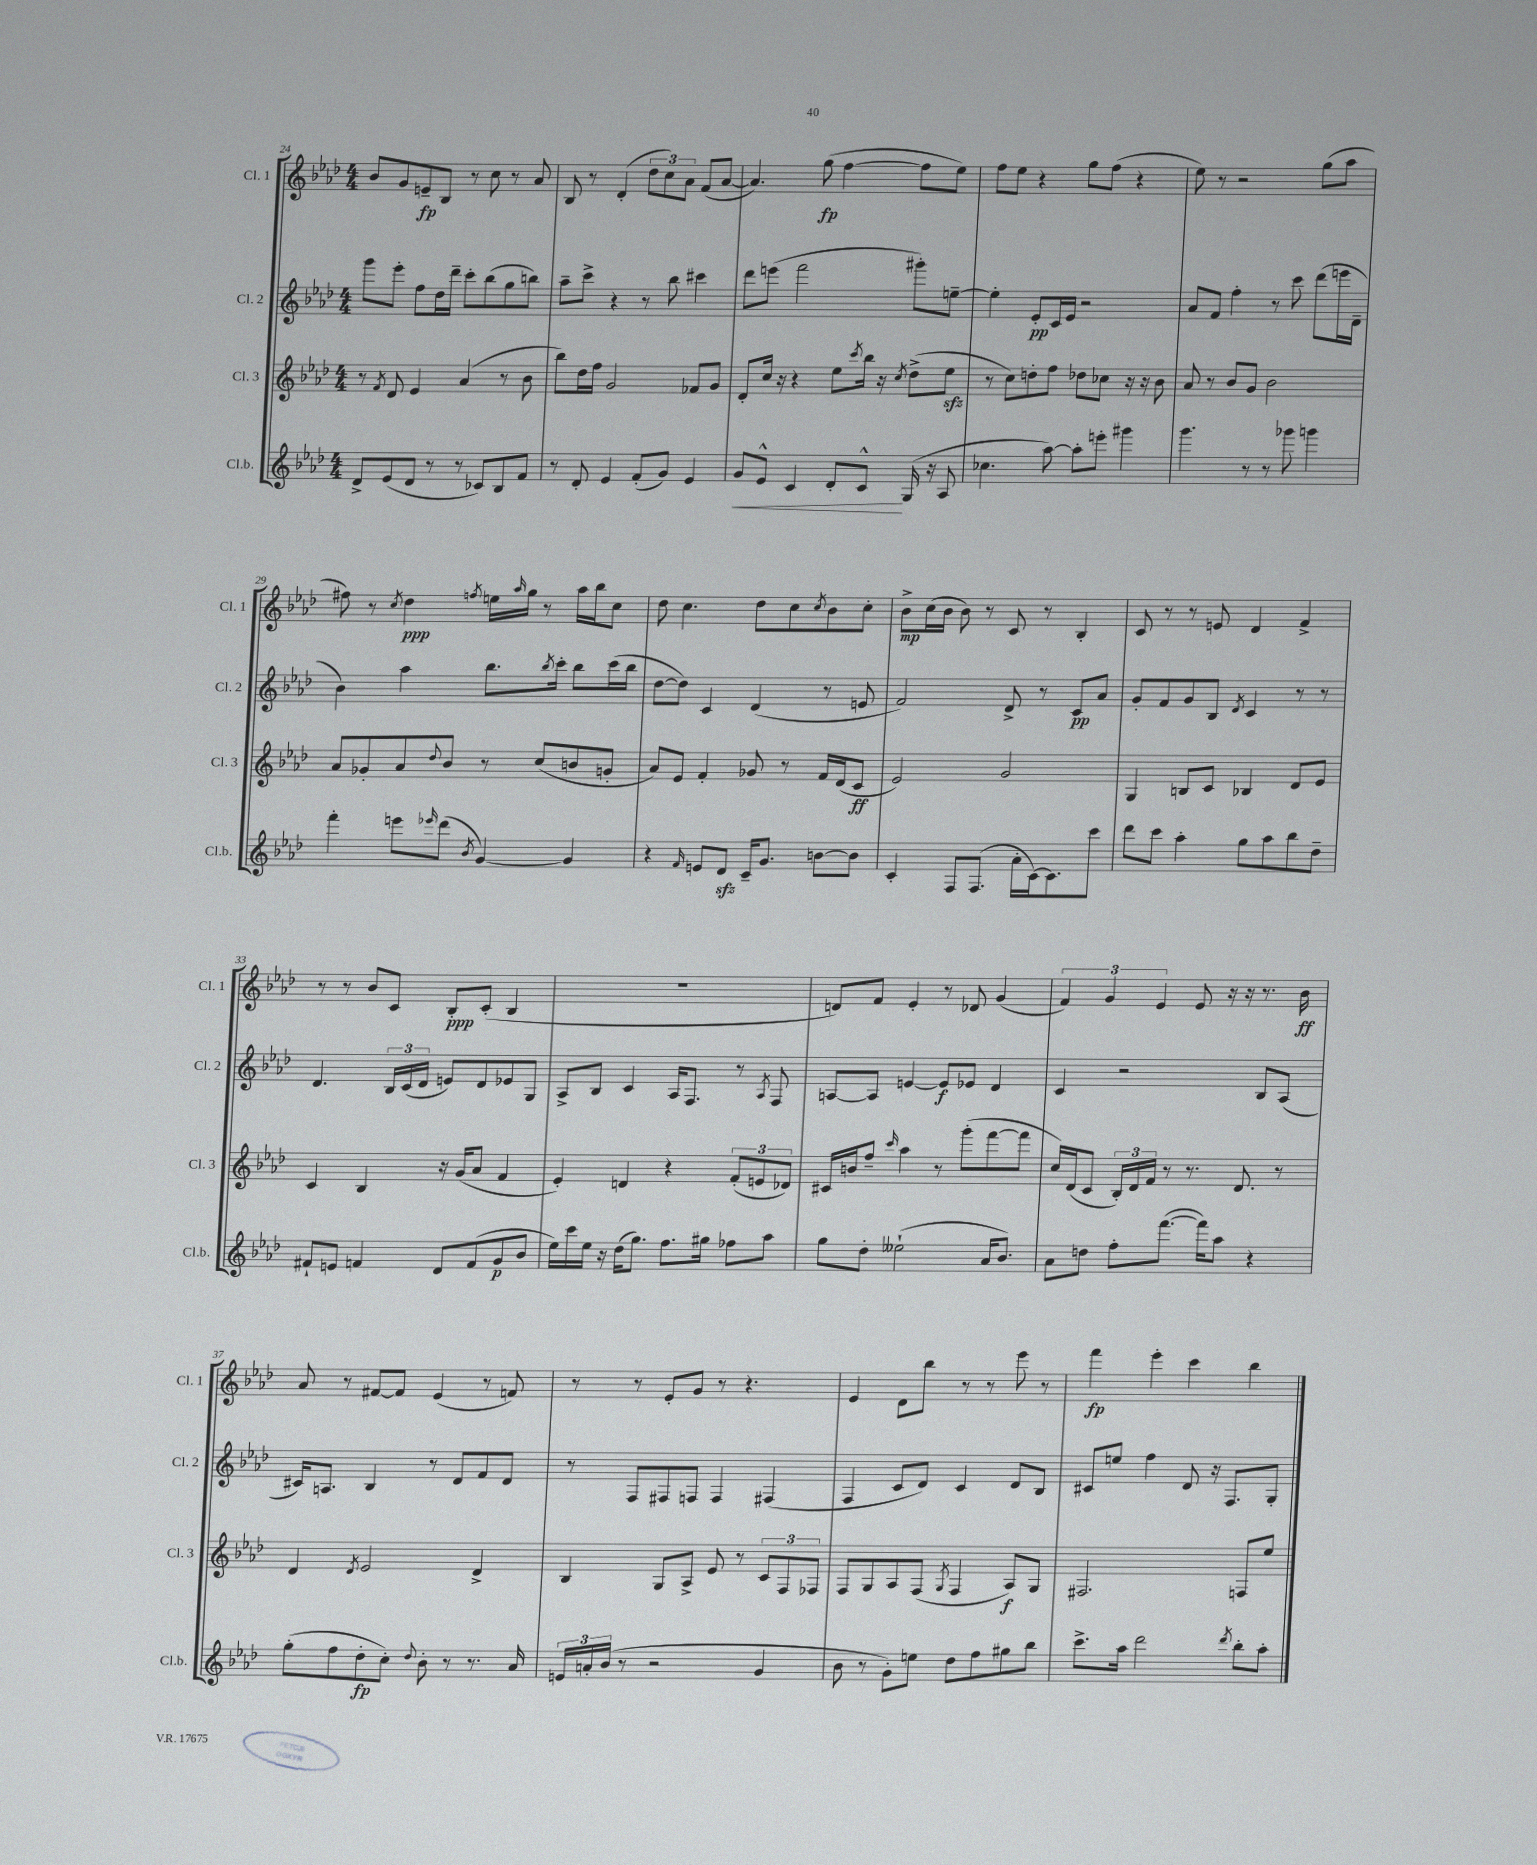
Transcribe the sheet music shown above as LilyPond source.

<<
\new StaffGroup <<
\new Staff = "s0" \with { instrumentName = "Cl. 1" shortInstrumentName = "Cl. 1" } {
    \clef treble \key aes \major \numericTimeSignature \time 4/4
    bes'8 g'8 e'8--\fp bes8 r8 c''8 r8 aes'8 |
    bes8 r8 des'4-.( \tuplet 3/2 { des''8 c''8) aes'8 } f'8( aes'8~ |
    aes'4.) g''8\fp( f''4~ f''8 ees''8) |
    f''8 ees''8 r4 g''8 f''8( r4 |
    ees''8) r8 r2 g''8( aes''8 |
    fis''8) r8 \acciaccatura { c''8 } des''4\ppp \acciaccatura { f''8 } e''16 \grace { aes''16 } g''16 r8 aes''16 bes''16 c''8 |
    des''8 c''4. des''8 c''8 \acciaccatura { c''8 } bes'8 c''8-. |
    bes'8->\mp c''16( bes'16 bes'8) r8 c'8 r8 bes4-. |
    c'8 r8 r8 e'8 des'4 f'4-> |
    r8 r8 bes'8 c'8 bes8-.\ppp c'8-.( bes4 |
    R1 |
    d'8) f'8 ees'4-. r8 des'8 g'4( |
    \tuplet 3/2 { f'4) g'4 ees'4 } ees'8 r16 r16 r8. bes'16\ff |
    aes'8 r8 fis'8~ fis'8 ees'4( r8 f'8) |
    r8 r8 ees'8-. g'8 r8 r4. |
    ees'4 des'8 bes''8 r8 r8 ees'''8 r8 |
    f'''4\fp ees'''4-. c'''4 bes''4 \bar "|." |
}
\new Staff = "s1" \with { instrumentName = "Cl. 2" shortInstrumentName = "Cl. 2" } {
    \clef treble \key aes \major \numericTimeSignature \time 4/4
    g'''8 ees'''8-. f''8 des''16 des'''16-- c'''8-. bes''8( g''8 b''8) |
    aes''8-- c'''8-> r4 r8 bes''8 cis'''4 |
    des'''8 e'''8( f'''2 gis'''8-.) e''8~-- |
    e''4-. ees'8-.\pp c'16 ees'16 r2 |
    aes'8 f'8 f''4-. r8 c'''8 des'''8( e'''16 des'16-- |
    bes'4) aes''4 bes''8. \acciaccatura { bes''8 } c'''16-. bes''8 c'''16( bes''16 |
    des''8~ des''8) c'4 des'4( r8 e'8 |
    f'2) des'8-> r8 c'8\pp aes'8 |
    g'8-. f'8 g'8 bes8 \acciaccatura { des'8 } c'4 r8 r8 |
    des'4. \tuplet 3/2 { bes16 c'16( des'16 } e'8) des'8 ees'8 g8 |
    aes8-> bes8 c'4 aes16 f8. r8 \acciaccatura { aes8 } f8 |
    a8~ a8 e'4~ e'8\f ees'8 des'4 |
    c'4 r2 bes8 aes8( |
    cis'16) a8. bes4 r8 des'8 f'8 des'8 |
    r8 f8 fis8 f8 f4 fis4( |
    f4 c'8 des'8) c'4 des'8 bes8 |
    cis'8 e''8 f''4 des'8 r16 f8. g8-. \bar "|." |
}
\new Staff = "s2" \with { instrumentName = "Cl. 3" shortInstrumentName = "Cl. 3" } {
    \clef treble \key aes \major \numericTimeSignature \time 4/4
    r8 \acciaccatura { f'8 } des'8 ees'4 aes'4( r8 bes'8 |
    bes''8) des''16 f''16 g'2 fes'8 g'8 |
    des'8-. c''16 r16 r4 ees''8 \acciaccatura { c'''8 } bes''16 r16 \acciaccatura { c''8 } des''8->( ees''8\sfz |
    r8 c''8) d''8-. f''8 des''8 ces''8 r16 r16 bes'8 |
    aes'8 r8 bes'8 g'8 bes'2 |
    aes'8 ges'8-. aes'8 \appoggiatura { des''8 } bes'8 r8 c''8( b'8 g'8-. |
    aes'8) ees'8 f'4-. ges'8 r8 f'16 des'16( c'8\ff |
    ees'2) g'2 |
    g4 b8 c'8 bes4 des'8 ees'8 |
    c'4 bes4 r16 g'16( aes'8 f'4 |
    ees'4-.) d'4 r4 \tuplet 3/2 { f'8-.( e'8 des'8) } |
    cis'16 b'16 f''8-- \grace { c'''16 } aes''4 r8 g'''8-.( f'''8~ f'''8 |
    c''16) des'16( c'8 \tuplet 3/2 { bes16-.) des'16 f'16 } r8 r8. des'8. r8 |
    des'4 \acciaccatura { des'8 } ees'2 des'4-> |
    bes4 g8 aes8-> ees'8 r8 \tuplet 3/2 { c'8 f8 fes8 } |
    f8 g8 aes8 f8( \acciaccatura { g8 } f4 aes8\f) g8 |
    fis2. f8 ees''8 \bar "|." |
}
\new Staff = "s3" \with { instrumentName = "Cl.b." shortInstrumentName = "Cl.b." } {
    \clef treble \key aes \major \numericTimeSignature \time 4/4
    des'8-> ees'8( des'8 r8 r8 ces'8) bes8 f'8 |
    r8 des'8-. ees'4 f'8-.( g'8) ees'4 |
    g'8\< ees'8-^ c'4 des'8-. c'8-^\! g16( r16 aes8 |
    ces''4. aes''8~) aes''8-. e'''8-. gis'''4 |
    g'''4. r8 r8 ges'''8 g'''4 |
    f'''4-. e'''8 \grace { ees'''16 } des'''8( \acciaccatura { bes'8 } g'4~) g'4 |
    r4 \grace { f'16 } e'8 des'8\sfz c'16-- g'8. b'8~ b'8 |
    c'4-. f8 f8.( aes'16-. c'16~) c'8. c'''8 |
    des'''8 c'''8 aes''4-. g''8 aes''8 bes''8 des''8-- |
    fis'8-! e'8 f'4 des'8 f'8( g'8\p bes'8 |
    ees''16) c'''16 ees''16 r16 des''16( g''8.) f''8. gis''16 fes''8 aes''8 |
    g''8 des''8-. eeses''2-!( aes'16 bes'8.) |
    aes'8 d''8 f''8-. f'''8.~( f'''16) aes''8 r4 |
    g''8-.( f''8 des''8-.\fp c''8-.) \appoggiatura { des''8 } bes'8-. r8 r8. aes'16 |
    \tuplet 3/2 { e'16 a'16-. bes'16( } r8 r2 g'4 |
    bes'8 r8 g'8-.) e''8 des''8 f''8 gis''8 bes''8 |
    c'''8.-> aes''16 des'''2 \acciaccatura { des'''8 } bes''8-. aes''8-. \bar "|." |
}
>>
>>
\layout { \context { \Score currentBarNumber = #24 } }
